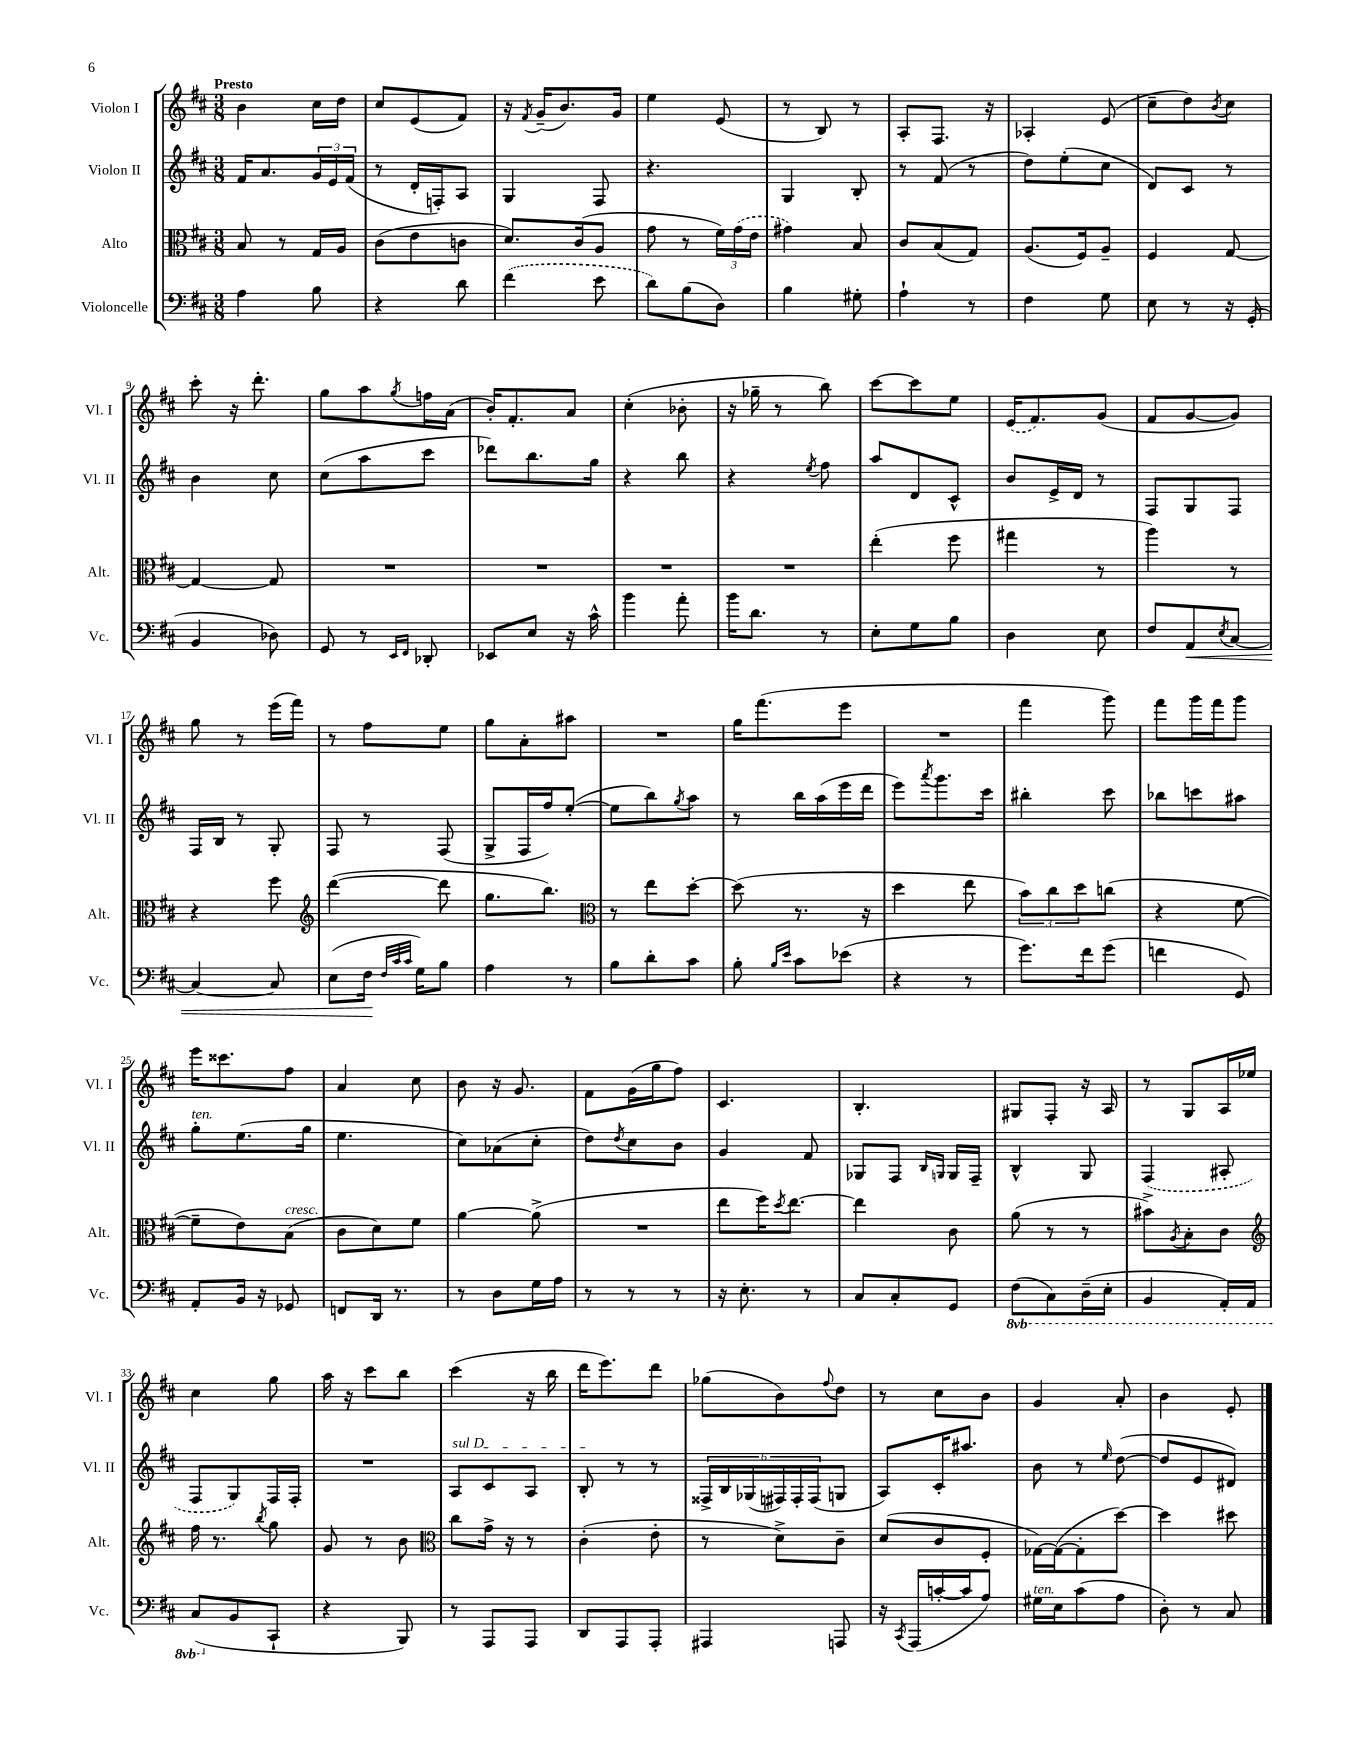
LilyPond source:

<<
\new StaffGroup <<
\new Staff = "s0" \with { instrumentName = "Violon I" shortInstrumentName = "Vl. I" } {
    \clef treble \key d \major \numericTimeSignature \time 3/8 \tempo "Presto"
    b'4 cis''16 d''16 |
    cis''8 e'8( fis'8) |
    r16 \acciaccatura { fis'8 } g'16--( b'8.) g'16 |
    e''4 e'8( |
    r8 b8) r8 |
    a8-. fis8. r16 |
    aes4-. e'8( |
    cis''8-- d''8) \acciaccatura { b'8 } cis''8 |
    cis'''8-. r16 d'''8.-. |
    g''8 a''8 \acciaccatura { g''8 } f''16 a'16( |
    b'16-.) fis'8.-. a'8 |
    cis''4-.( bes'8-. |
    r16 ges''16-- r8 b''8) |
    cis'''8~ cis'''8 e''8 |
    \once \slurDashed e'16( fis'8.) g'8( |
    fis'8 g'8~ g'8) |
    g''8 r8 e'''16( fis'''16) |
    r8 fis''8 e''8 |
    g''8 a'8-. ais''8 |
    R4. |
    g''16 fis'''8.( e'''8 |
    R4. |
    fis'''4 g'''8) |
    fis'''8 g'''16 fis'''16 g'''8 |
    e'''16 cisis'''8. fis''8 |
    a'4 cis''8 |
    b'8 r16 g'8. |
    fis'8 g'16( g''16 fis''8) |
    cis'4. |
    b4.-. |
    gis8 fis8-. r16 a16 |
    r8 g8 a16 ees''16 |
    cis''4 g''8 |
    a''16 r16 cis'''8 b''8 |
    cis'''4( r16 b''16 |
    d'''16 e'''8.) d'''8 |
    ges''8( b'8) \appoggiatura { fis''8 } d''8 |
    r8 cis''8 b'8 |
    g'4 a'8-. |
    b'4 e'8-. \bar "|." |
}
\new Staff = "s1" \with { instrumentName = "Violon II" shortInstrumentName = "Vl. II" } {
    \clef treble \key d \major \numericTimeSignature \time 3/8
    fis'16 a'8. \tuplet 3/2 { g'16 e'16 fis'16( } |
    r8 d'16-. f16-.) a8 |
    g4 fis8 |
    r4. |
    g4 b8-. |
    r8 fis'8( r8 |
    d''8) e''8-.( cis''8 |
    d'8) cis'8 r8 |
    b'4 cis''8 |
    cis''8( a''8 cis'''8 |
    des'''8) b''8. g''16 |
    r4 b''8 |
    r4 \acciaccatura { e''8 } fis''8 |
    a''8 d'8 cis'8-^ |
    b'8 e'16-> d'16 r8 |
    fis8 g8 fis8 |
    fis16 b16 r8 g8-. |
    fis8 r8 fis8( |
    g8-> fis16 fis''16) e''8~-.( |
    e''8 b''8) \acciaccatura { g''8 } a''8 |
    r8 b''16 a''16( e'''16 d'''16 |
    e'''8) \acciaccatura { a'''8 } g'''8. cis'''16 |
    bis''4-. cis'''8 |
    bes''8 c'''8 ais''8 |
    g''8-.^\markup { \italic "ten." } e''8.( g''16 |
    e''4. |
    cis''8) aes'8( cis''8-. |
    d''8) \acciaccatura { d''8 } cis''8 b'8 |
    g'4 fis'8 |
    ges8 fis8 \grace { b16 g16 } g16 fis16-- |
    b4-^ g8 |
    \once \slurDashed fis4( ais8-. |
    fis8 g8) fis16 fis16-. |
    R4. |
    \once \override TextSpanner.bound-details.left.text = \markup { \italic "sul D" } a8\startTextSpan cis'8 a8 |
    b8-.\stopTextSpan r8 r8 |
    \tuplet 6/4 { fisis16-> b16 ges16( fis16) fis16-. fis16( } g8 |
    a8) cis'16-. ais''8. |
    b'8 r8 \grace { e''16 } d''8~( |
    d''8 e'8 dis'8) \bar "|." |
}
\new Staff = "s2" \with { instrumentName = "Alto" shortInstrumentName = "Alt." } {
    \clef alto \key d \major \numericTimeSignature \time 3/8
    b8 r8 g16 a16 |
    cis'8( e'8 c'8 |
    d'8.) cis'16( a8 |
    g'8 r8 \tuplet 3/2 { fis'16) \once \slurDashed g'16( e'16 } |
    gis'4) b8 |
    cis'8 b8( g8) |
    a8.( fis16) a8-- |
    fis4 g8~ |
    g4~ g8 |
    R4. |
    R4. |
    R4. |
    R4. |
    e''4-.( fis''8 |
    gis''4 r8 |
    a''4) r8 |
    r4 fis''8 |
    \clef treble d'''4~( d'''8 |
    g''8. b''8.) |
    \clef alto r8 e''8 d''8~-. |
    d''8( r8. r16 |
    d''4 e''8 |
    \tuplet 3/2 { b'8) cis''8 d''8 } c''8( |
    r4 fis'8~ |
    fis'8-- e'8) b8^\markup { \italic "cresc." }( |
    cis'8 d'8) fis'8 |
    a'4~ a'8->( |
    R4. |
    e''8 fis''16) \acciaccatura { d''8 } e''8.~ |
    e''4 cis'8 |
    a'8( r8 r8 |
    bis'8->) \acciaccatura { a8 } b8-. cis'8 |
    \clef treble fis''16 r8. \acciaccatura { b''8 } g''8 |
    g'8 r8 b'8 |
    \clef alto cis''8 g'16-> r16 r8 |
    cis'4-.( e'8-. |
    r8 d'8->) cis'8-- |
    d'8( cis'8 fis8-. |
    ges16~) ges16~( ges8-. d''8~) |
    d''4 dis''8 \bar "|." |
}
\new Staff = "s3" \with { instrumentName = "Violoncelle" shortInstrumentName = "Vc." } {
    \clef bass \key d \major \numericTimeSignature \time 3/8 \set Staff.ottavationMarkups = #ottavation-simple-ordinals
    a4 b8 |
    r4 d'8 |
    \once \slurDashed fis'4( e'8 |
    d'8) b8( d8) |
    b4 gis8-. |
    a4-! r8 |
    fis4 g8 |
    e8 r8 r16 g,16-.( |
    b,4 des8) |
    g,8 r8 \grace { e,16 fis,16 } des,8-. |
    ees,8 e8 r16 cis'16-^ |
    b'4 a'8-. |
    b'16 d'8. r8 |
    e8-. g8 b8 |
    d4 e8 |
    fis8 a,8\< \acciaccatura { e8 } cis8~ |
    cis4~ cis8 |
    e8( fis16\! \grace { fis32 cis'32 cis'32 } g16) b8 |
    a4 r8 |
    b8 d'8-. cis'8 |
    b8-. \grace { b16 e'16 } cis'8 ees'8( |
    r4 r8 |
    g'8.) fis'16 g'8( |
    f'4 g,8) |
    a,8-. b,16 r16 ges,8 |
    f,8 d,16 r8. |
    r8 d8 g16 a16 |
    r8 r8 r8 |
    r16 e8.-. r8 |
    cis8 cis8-. g,8 |
    \ottava #-1 fis,8( cis,8) d,16--( e,16-. |
    b,,4 a,,16-.) a,,16 |
    cis,8( \ottava #0 b,8 cis,8-! |
    r4 b,,8) |
    r8 a,,8 a,,8 |
    d,8 a,,8 a,,8-. |
    ais,,4 a,,8 |
    r16 \acciaccatura { cis,8 } a,,16( c'16~-. c'16 a8) |
    gis16^\markup { \italic "ten." } e16 cis'8( a8 |
    d8-.) r8 cis8 \bar "|." |
}
>>
>>
